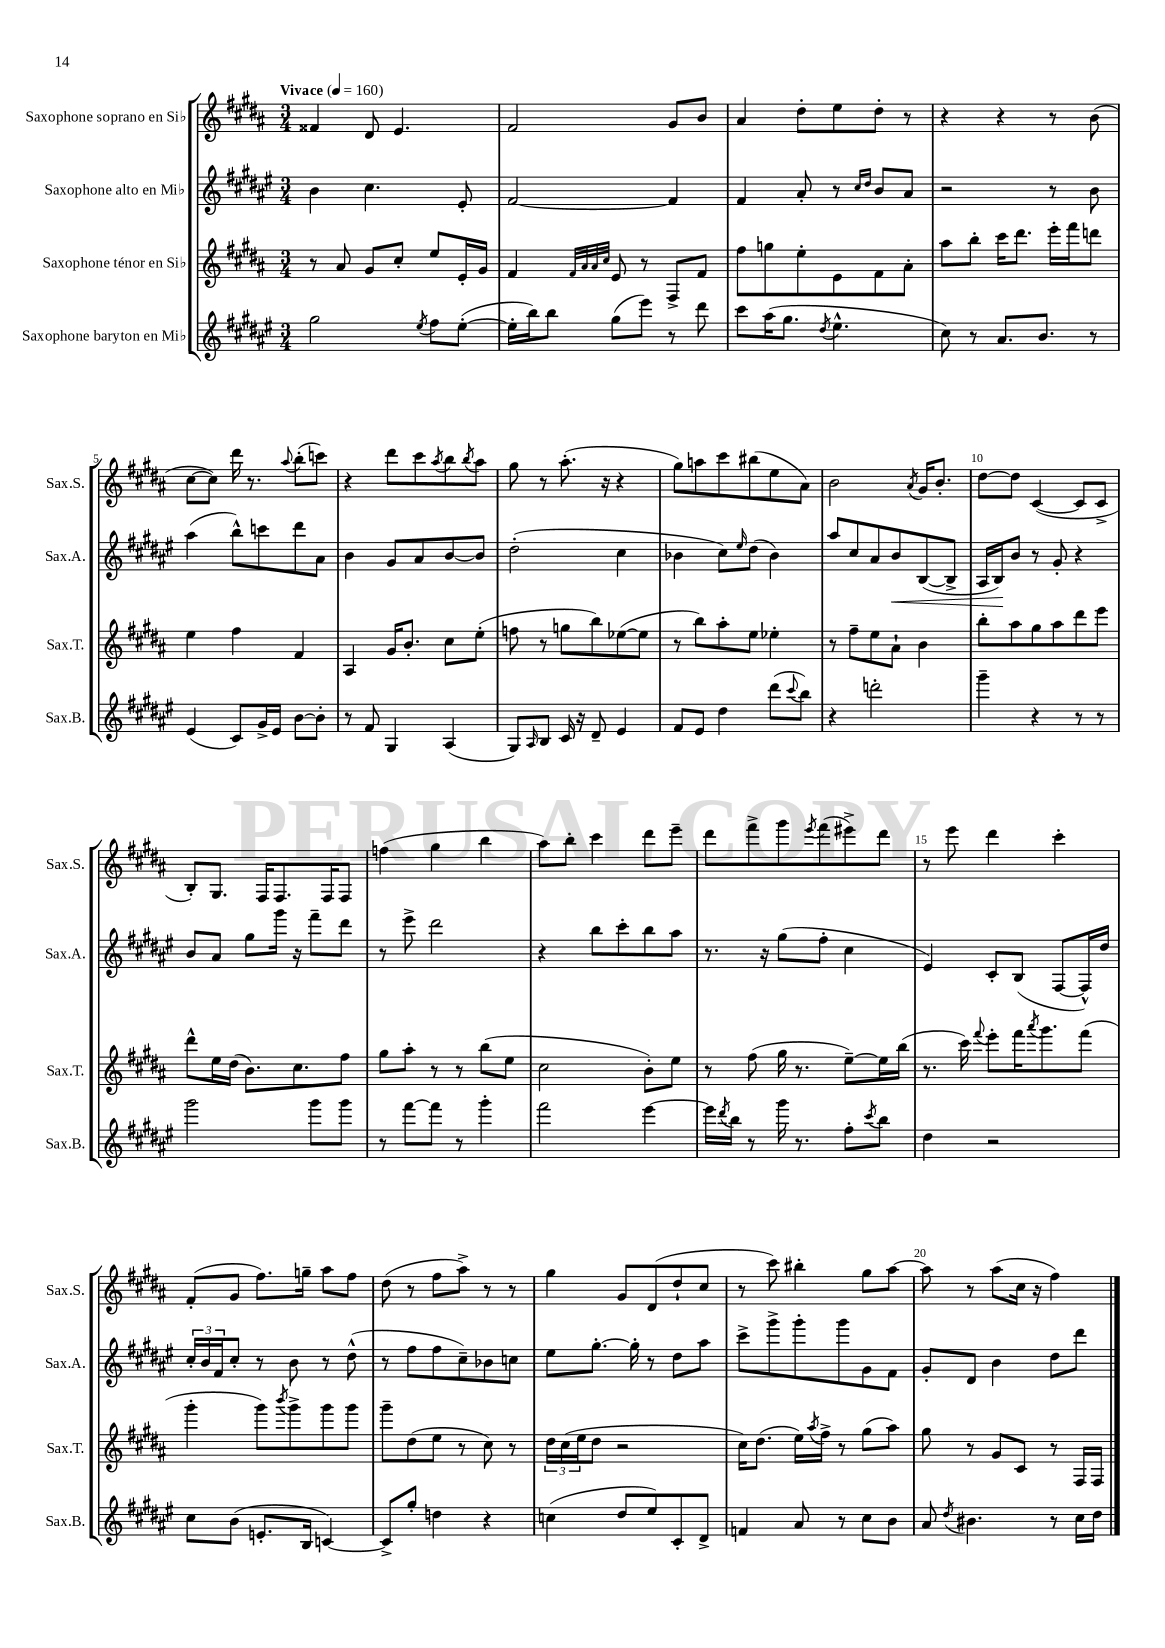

**kern	**kern	**kern	**kern
*staff4	*staff3	*staff2	*staff1
*clefG2	*clefG2	*clefG2	*clefG2
*k[f#c#g#d#a#e#]	*k[f#c#g#d#a#]	*k[f#c#g#d#a#e#]	*k[f#c#g#d#a#]
*M3/4	*M3/4	*M3/4	*M3/4
*MM160	*MM160	*MM160	*MM160
2gg#	8r	4b	4f##
.	8a#	.	.
.	8g#	4.cc#	8d#
.	8cc#'	.	4.e
8qee#	.	.	.
8ff#	8ee	.	.
([8ee#'	16e'	8e#'	.
.	16g#	.	.
=	=	=	=
16ee#']	4f#	[2f#	2f#
16bb)	.	.	.
8bb	.	.	.
.	32qqf#	.	.
.	32qqa#	.	.
.	32qqa#	.	.
.	32qqcc#	.	.
(8gg#	8e	.	.
8eee#)	8r	.	.
8r	8F#^	4f#]	8g#
8ddd#	8f#	.	8b
=	=	=	=
8ccc#	8ff#	4f#	4a#
(16aa#	8gg	.	.
8.gg#	.	.	.
.	8ee'	8a#'	8dd#'
8qdd#	.	.	.
4.ee#^^	8e	8r	8ee
.	.	16qqcc#	.
.	.	16qqdd#	.
.	8f#	8b	8dd#'
.	8a#'	8a#	8r
=	=	=	=
8cc#)	8aa#	2r	4r
8r	8bb'	.	.
8.a#	16ccc#	.	4r
.	8.ddd#	.	.
8.b	.	.	.
.	16eee'	8r	8r
.	16fff#	.	.
8r	8ddd	8b	(8b
=	=	=	=
(4e#	4ee	(4aa#	[8cc#
.	.	.	8cc#])
8c#)	4ff#	8bb^^)	16ddd#
.	.	.	8.r
16g#^	.	8ccc	.
16e#	.	.	.
.	.	.	8qqaa#
[8b	4f#	8ddd#	(8bb'
8b']	.	8a#	8ccc)
=	=	=	=
8r	4A#	4b	4r
8f#	.	.	.
4G#	16g#	8g#	8ddd#
.	8.b'	.	.
.	.	8a#	8ccc#
.	.	.	8qaa#
(4A#	8cc#	[8b	8bb
.	.	.	8qbb
.	(8ee'	8b]	8aa#
=	=	=	=
8G#)	8ff	(2dd#'	8gg#
16qqA#	.	.	.
8B	8r	.	8r
16c#	8gg	.	(8.aa#'
16r	.	.	.
8d#~	8bb)	.	.
.	.	.	16r
4e#	([8ee-	4cc#	4r
.	8ee-]	.	.
=	=	=	=
8f#	8r	4b-	8gg#)
8e#	8bb)	.	8aa
4dd#	8aa#'	8cc#)	8ccc#
.	.	16qqee#	.
.	8ee	(8dd#	(8bb#
(8ddd#	4ee-'	4b-)	8ee
8qqccc#	.	.	.
8bb)	.	.	8a#)
=	=	=	=
4r	8r	8aa#	2b
.	8ff#~	8cc#	.
2ddd'	8ee	8a#	.
.	8a#`	8b	.
.	.	.	8qa#
.	4b	([8B	16g#
.	.	.	8.b'
.	.	8B^]	.
=	=	=	=
4ggg#~	8bb'	16A#	[8dd#
.	.	16B)	.
.	8aa#	8b	8dd#]
4r	8gg#	8r	([4c#
.	8aa#	8g#'	.
8r	8ddd#	4r	8c#]
8r	8eee	.	8c#^
=	=	=	=
2ggg#	8ddd#^^	8b	8B')
.	16ee	8a#	8.G#
.	(16dd#	.	.
.	8.b)	8gg#	.
.	.	.	16F#
.	.	16ggg#	8.F#
.	8.cc#	16r	.
8ggg#	.	8fff#~	.
.	.	.	16F#
8ggg#	8ff#	8ddd#	8F#
=	=	=	=
8r	8gg#	8r	(4ff
[8fff#	8aa#'	8eee#^	.
8fff#]	8r	2ddd#	4gg#
8r	8r	.	.
4ggg#'	(8bb	.	4bb
.	8ee	.	.
=	=	=	=
2fff#	2cc#	4r	8aa#)
.	.	.	8bb'
.	.	8bb	4ccc#
.	.	8ccc#'	.
[4eee#	8b')	8bb	8ddd#
.	8ee	8aa#	8eee~
=	=	=	=
16eee#]	8r	8.r	8ddd#
8qddd#	.	.	.
16bb	.	.	.
8r	(8ff#	.	8fff#^
.	.	16r	.
16ggg#	16gg#	(8gg#	8ggg#
8.r	8.r	.	.
.	.	.	8qeee
.	.	8ff#'	(8fff#
8ff#'	[8ee~)	4cc#	8eee#^)
8qccc#	.	.	.
8bb	16ee]	.	8ddd#
.	(16bb	.	.
=	=	=	=
4dd#	8.r	4e#)	8r
.	.	.	8eee
.	16ccc#)	.	.
.	8qqfff#	.	.
2r	8eee'	8c#'	4ddd#
.	16fff#	(8B	.
.	8qaaa#	.	.
.	8.ggg#	.	.
.	.	[8F#	4ccc#'
.	(8fff#	16F#^^])	.
.	.	16dd#	.
=	=	=	=
8cc#	4ggg#'	24cc#'	(8f#'
.	.	24b	.
.	.	24f#	.
(8b	.	8cc#'	8g#
8.e'	8ggg#)	8r	8.ff#)
.	8qbbb	.	.
.	8ggg#^	8b	.
16B	.	.	16gg~
[4c)	8ggg#	8r	8aa#
.	8ggg#	(8dd#^^	8ff#
=	=	=	=
8c^]	8ggg#~	8r	(8dd#
8gg#'	(8dd#	8ff#	8r
4dd	8ee	8ff#	8ff#
.	8r	8cc#~)	8aa#^)
4r	8cc#)	8b-	8r
.	8r	8cc	8r
=	=	=	=
(4cc	24dd#	8ee#	4gg#
.	(24cc#	.	.
.	24ee	.	.
.	8dd#	[8.gg#'	.
8dd#	2r	.	8g#
.	.	16gg#']	.
8ee#)	.	8r	(8d#
8c#'	.	8dd#	8dd#`
8d#^	.	8aa#	8cc#
=	=	=	=
4f	16cc#)	8ccc#^	8r
.	(8.dd#	.	.
.	.	8ggg#^	8ccc#)
8a#	16ee)	8ggg#'	4bb#'
.	8qaa#	.	.
.	16ff#^	.	.
8r	8r	8ggg#	.
8cc#	(8gg#	8g#	8gg#
8b	8aa#)	8f#	[8aa#
=	=	=	=
8a#	8gg#	8g#'	8aa#]
8qdd#	.	.	.
4.b#	8r	8d#	8r
.	8g#	4b	(8aa#
.	8c#	.	16cc#
.	.	.	16r
8r	8r	8dd#	4ff#)
16cc#	16F#	8ddd#	.
16dd#	16F#	.	.
==	==	==	==
*-	*-	*-	*-
